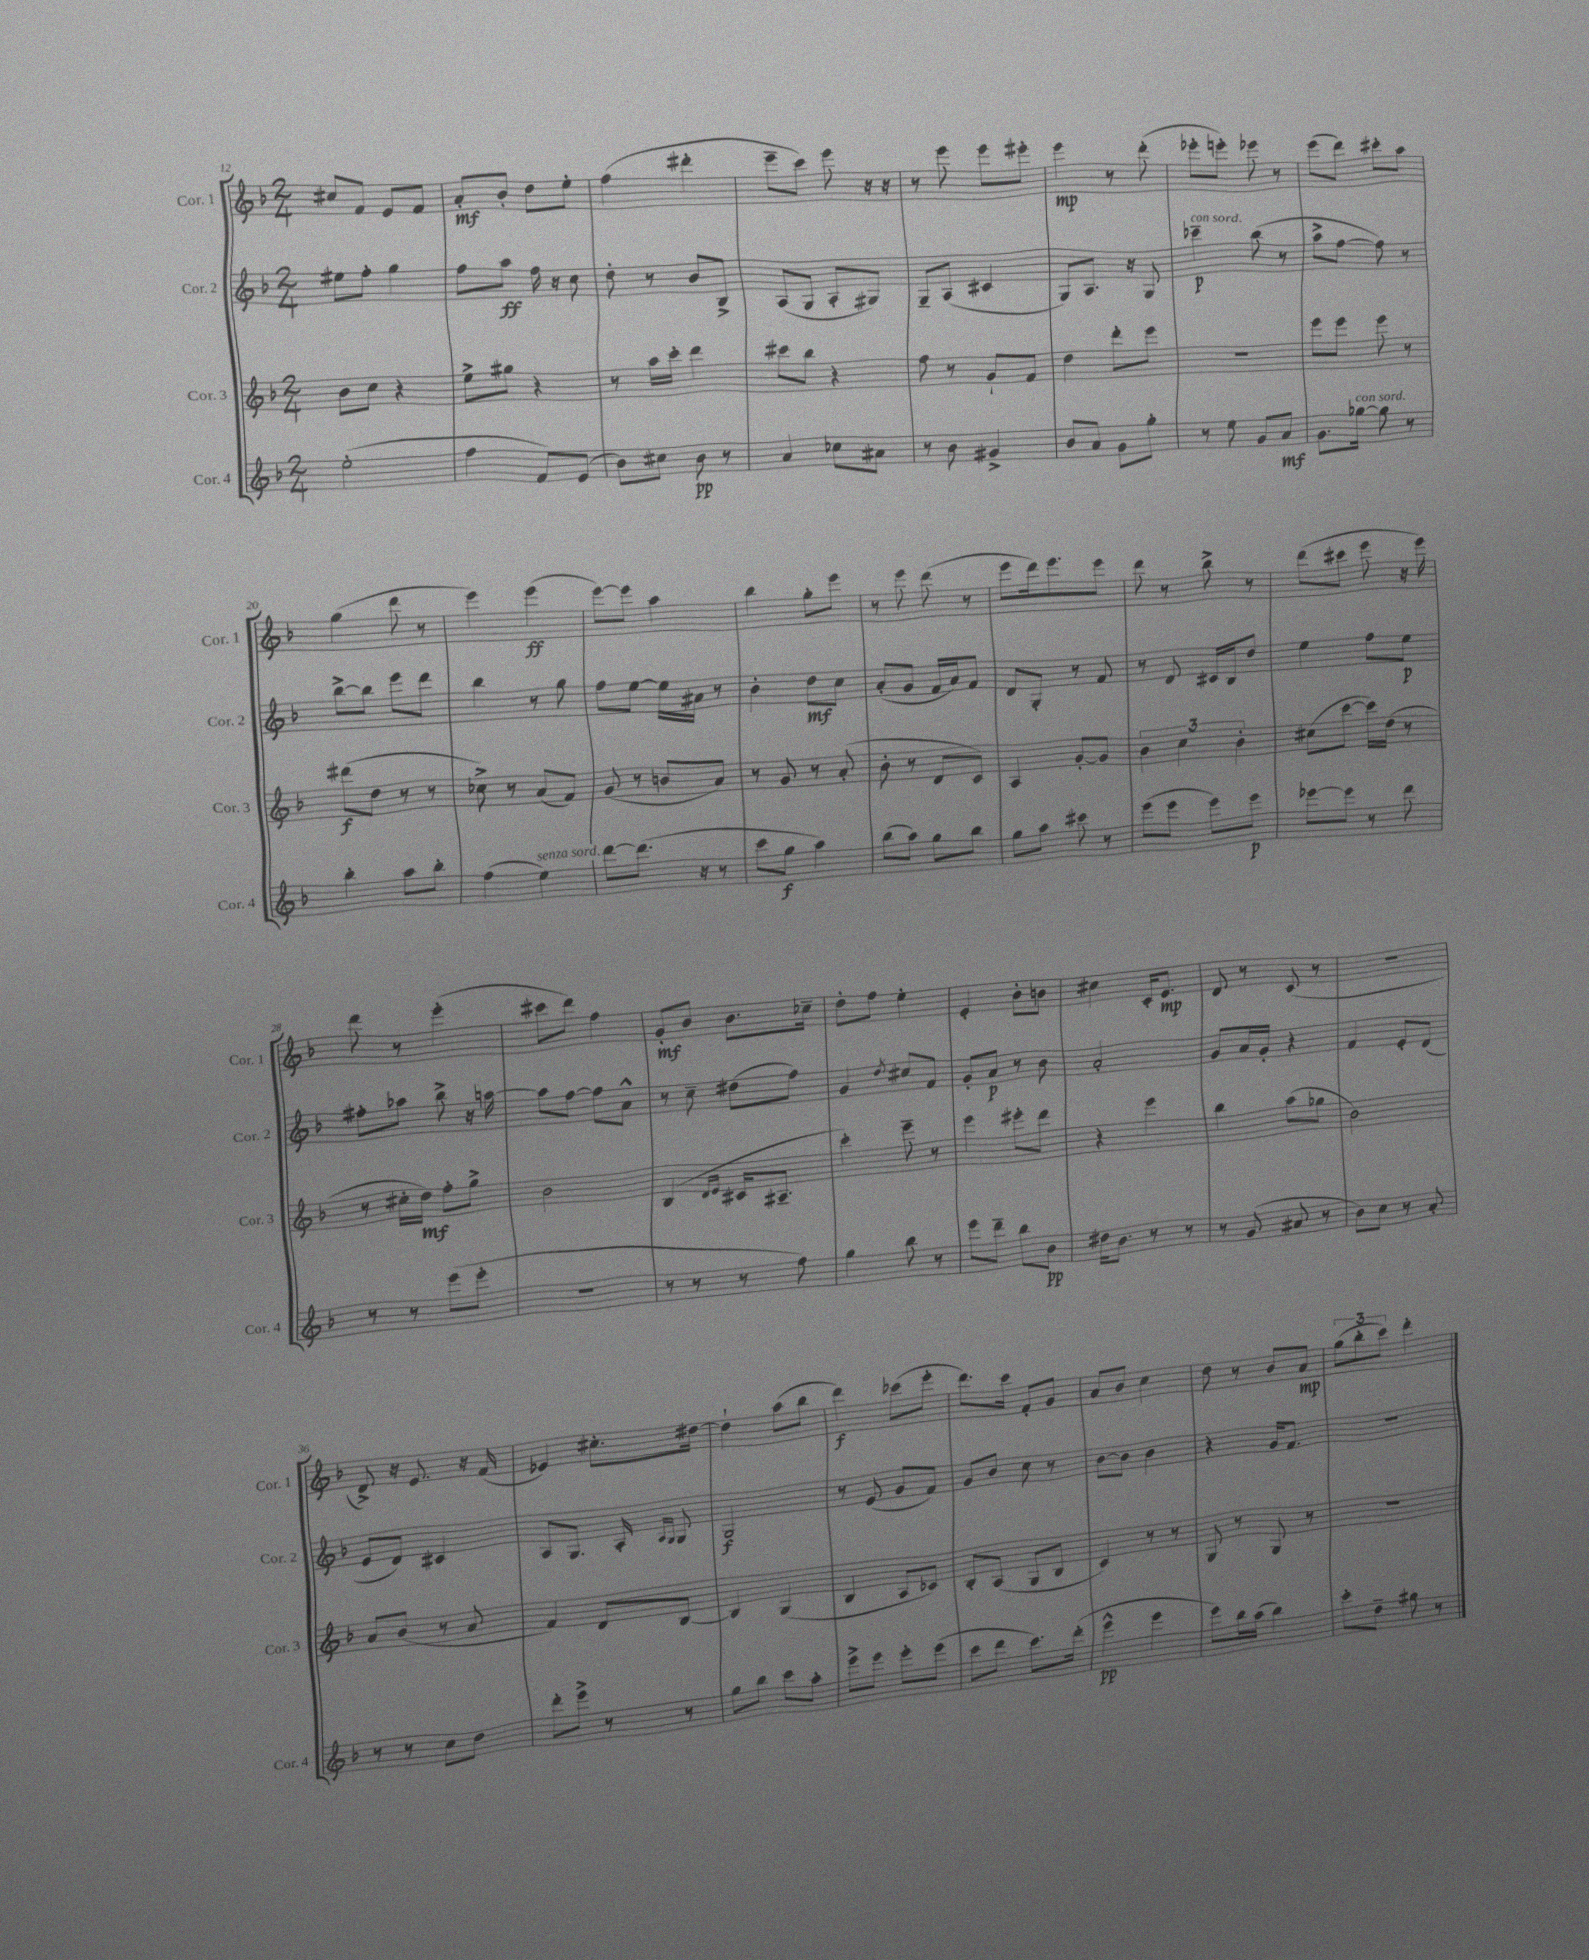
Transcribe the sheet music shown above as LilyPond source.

<<
\new StaffGroup <<
\new Staff = "s0" \with { instrumentName = "Cor. 1" shortInstrumentName = "Cor. 1" } {
    \clef treble \key f \major \numericTimeSignature \time 2/4
    cis''8 f'8 e'8 f'8 |
    a'8-.\mf bes'8-. d''8 e''8-. |
    f''4( dis'''4-. |
    e'''8-- c'''8) e'''8 r16 r16 |
    r8 e'''8 e'''8 eis'''8-. |
    e'''4\mp r8 d'''8-.( |
    ees'''8-. e'''8-.) ees'''8 r8 |
    e'''8( d'''8) cis'''8-. a''8 |
    g''4( d'''8 r8 |
    e'''4) e'''4\ff( |
    e'''8~) e'''8 a''4 |
    bes''4 g''8-. e'''8 |
    r8 e'''8 d'''8( r8 |
    e'''8 d'''16) e'''8. e'''8 |
    d'''8 r8 bes''8-> r8 |
    d'''8( cis'''8 e'''8 r16 e'''16) |
    d'''8 r8 e'''4-.( |
    cis'''8 d'''8) f''4 |
    g'8-.\mf bes'8 bes'8. ces''16-- |
    d''8-. f''8 e''4-. |
    e'4-. bes'8-. b'8 |
    cis''4 c'16-. e'8.\mp |
    d'8 r8 c'8( r8 |
    R2 |
    d'8->) r16 e'8. r16 f'16( |
    ees'4) cis''8.-. dis''16~ |
    dis''4-! a''8( bes''8 |
    d'''4\f) ces'''8( e'''8-. |
    d'''8.) c'''16 f'8-. g'8 |
    a'8 bes'8 c''4 |
    d''8 r8 bes'8 a'8\mp |
    \tuplet 3/2 { g''8( bes''8-. c'''8) } d'''4-. \bar "|." |
}
\new Staff = "s1" \with { instrumentName = "Cor. 2" shortInstrumentName = "Cor. 2" } {
    \clef treble \key f \major \numericTimeSignature \time 2/4
    eis''8 f''8-. g''4 |
    f''8 a''8\ff f''16 r16 c''8 |
    d''8-. r8 bes'8 bes8-> |
    a8( g8 a8-. gis8) |
    g8-- a8( cis'4 |
    g8) a8. r16 g8 |
    ces'''4--\p^\markup { \italic "con sord." } bes''8( r8 |
    a''8-> f''8~ f''8) r8 |
    bes''8~-> bes''8 e'''8 d'''8 |
    bes''4 r8 g''8 |
    f''8 e''8~ e''16 ais'16 r8 |
    bes'4-. d''8\mf c''8 |
    a'8-.( g'8 f'16 a'16) f'8 |
    d'8 g8-. r8 f'8 |
    r8 d'8 cis'16 bes16 d''8 |
    e''4 f''8 e''8\p |
    fis''8-. aes''8 bes''8-> r16 a''16~ |
    a''8 f''8~ f''8 a'8-^ |
    r8 c''8-- dis''8( f''8) |
    g'4 \acciaccatura { d''8 } cis''8 f'8 |
    g'8-. a'8\p r8 bes'8 |
    a'2-. |
    g'8 a'16 g'16-. r4 |
    f'4 e'8-. d'8( |
    e'8 d'8) cis'4 |
    a8 g8. a16-. \grace { a16 g16 } g8 |
    g2\f |
    r8 e'8( g'8 f'8) |
    g'8 bes'8 c''8 r8 |
    bes'8~ bes'8 bes'4 |
    r4 g'16 f'8. |
    R2 \bar "|." |
}
\new Staff = "s2" \with { instrumentName = "Cor. 3" shortInstrumentName = "Cor. 3" } {
    \clef treble \key f \major \numericTimeSignature \time 2/4
    bes'8 c''8 r4 |
    e''8-> gis''8 r4 |
    r8 a''16 c'''16-. d'''4 |
    cis'''8 bes''8 r4 |
    f''8 r8 g'8-! f'8 |
    d''4 d'''8-. e'''8 |
    R2 |
    e'''8 e'''8 e'''8 r8 |
    dis'''8\f( d''8 r8 r8 |
    ces''8->) r8 a'8( f'8) |
    g'8( r8 b'8 a'8) |
    r8 g'8 r8 a'8-.( |
    bes'8-. r8 d'8 c'8) |
    a4 g'8~-. g'8 |
    \tuplet 3/2 { bes'4 c''4 bes'4-. } |
    cis''8( c'''8~ c'''16) d''16( r8 |
    r8 cis''16-. d''16\mf) f''8-. g''8-> |
    bes'2 |
    bes4( \grace { d'16 e'16 } cis'16 ais8.-- |
    c'''4-.) e'''8-- r8 |
    e'''4 eis'''8-. d'''8 |
    r4 e'''4 |
    bes''4 a''8( ges''8 |
    bes'2) |
    a'8 bes'8( r8 a'8 |
    f'4) d'8 bes8~ |
    bes4 g4( |
    bes4 a8 ces'8) |
    bes8-. a8( g8 bes8 |
    c'4) r8 r8 |
    g8 r8 g8 r8 |
    R2 \bar "|." |
}
\new Staff = "s3" \with { instrumentName = "Cor. 4" shortInstrumentName = "Cor. 4" } {
    \clef treble \key f \major \numericTimeSignature \time 2/4
    e''2-.( |
    f''4 f'8) e'8( |
    bes'8) cis''8 bes'8\pp r8 |
    a'4 ces''8 ais'8 |
    r8 bes'8 gis'4-> |
    bes'8 a'8 g'8 g''8-. |
    r8 e''8 g'8 a'8\mf |
    g'8. ges''16~^\markup { \italic "con sord." } ges''8 r8 |
    bes''4-. a''8 bes''8-. |
    f''4( e''4^\markup { \italic "senza sord." }) |
    d'''8~ d'''8.( r16 r8 |
    c'''8 g''8\f a''4) |
    bes''8( a''8) g''8 bes''8 |
    g''8 a''8 cis'''8 r8 |
    e'''8( e'''8 e'''8) e'''8\p |
    ees'''8~ ees'''8 r8 d'''8 |
    r8 r8 e'''8( e'''8-. |
    R2 |
    r8 r8 r8 f''8) |
    g''4 bes''8 r8 |
    e'''8 d'''8-- bes''8 bes'8\pp |
    dis''16 bes'8. r8 r8 |
    r8 g'8( ais'8 r8 |
    bes'8) c''8 r8 a'8-. |
    r8 r8 c''8 d''8 |
    d'''8-. e'''8-> r8 r8 |
    g''8 bes''8 c'''8 a''8-. |
    e'''8-> e'''8 e'''8-. e'''8( |
    c'''8 d'''8 c'''8.) d'''16-.( |
    e'''4-^\pp e'''4 |
    e'''8) bes''16 a''16( bes''4) |
    c'''8-. d''8-- gis''8 r8 \bar "|." |
}
>>
>>
\layout { \context { \Score currentBarNumber = #12 } }
